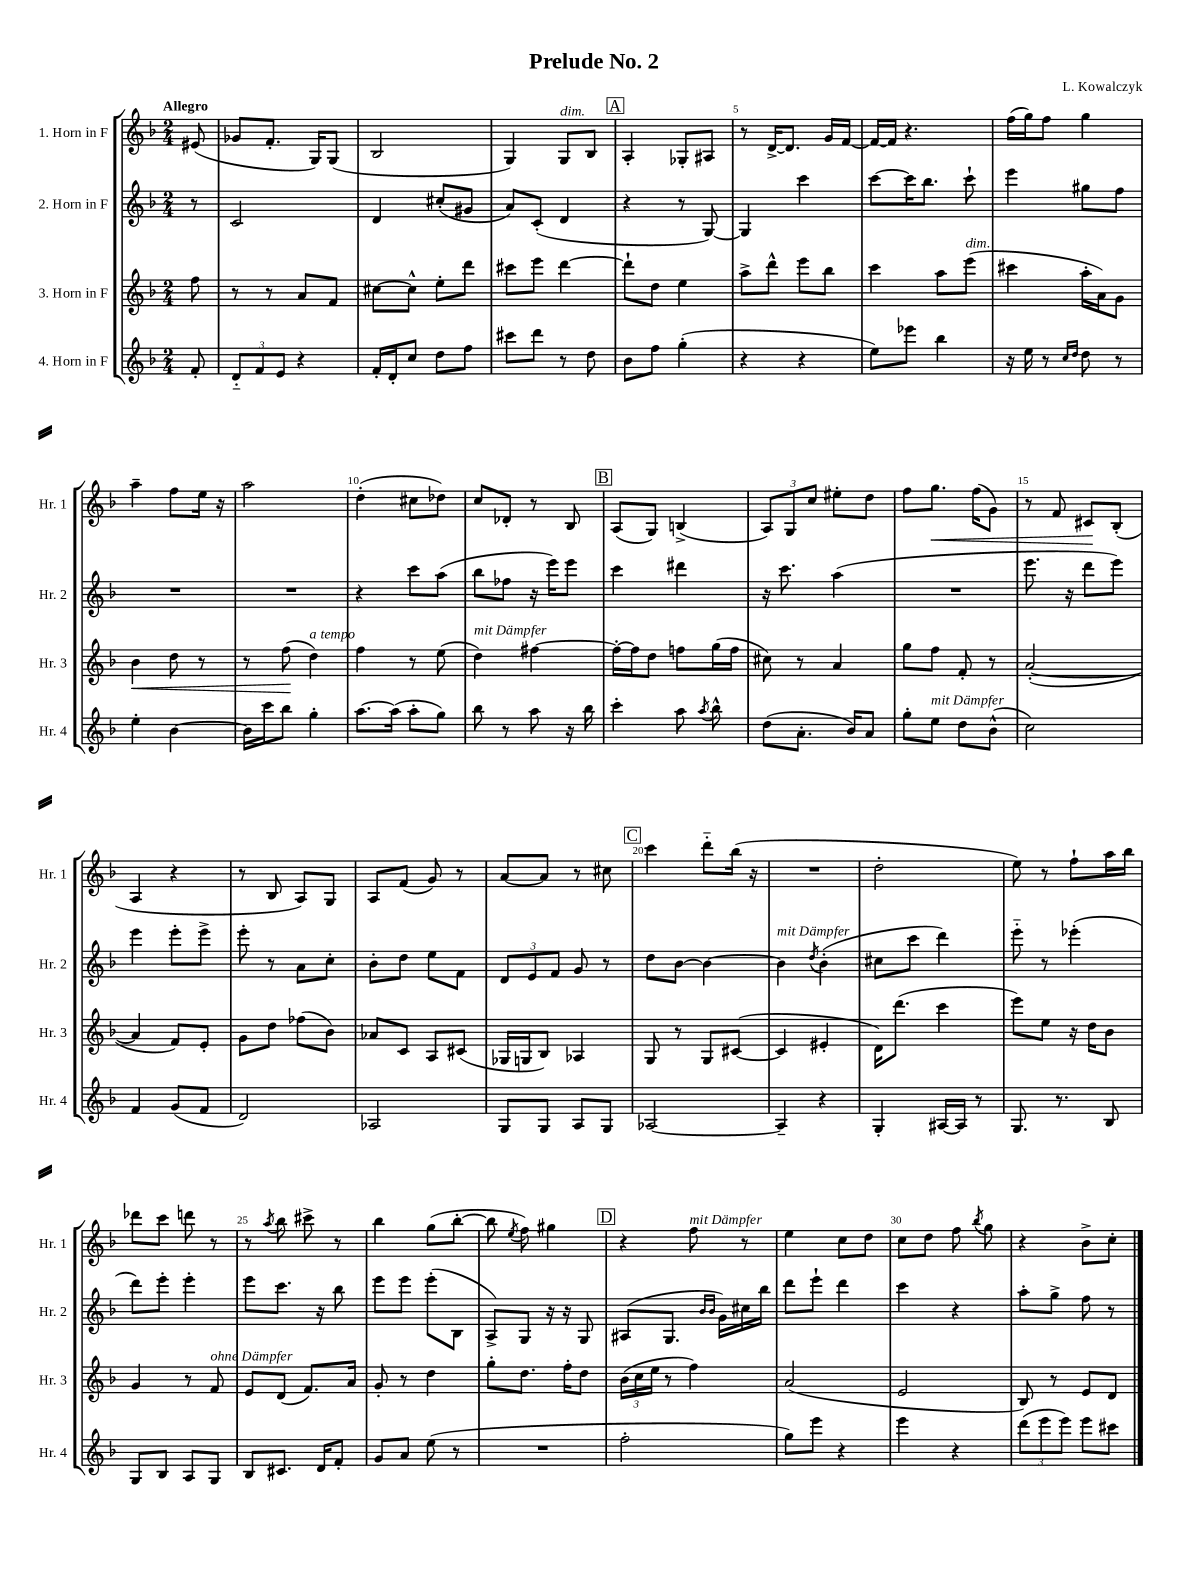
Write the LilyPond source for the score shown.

\header { title = "Prelude No. 2" composer = "L. Kowalczyk" }
<<
\new StaffGroup <<
\new Staff = "s0" \with { instrumentName = "1. Horn in F" shortInstrumentName = "Hr. 1" } {
    \clef treble \key f \major \numericTimeSignature \time 2/4 \partial 8 \tempo "Allegro"
    \autoBeamOff eis'8( |
    ges'8[ f'8.]-. g16[) g8]( |
    bes2 |
    g4) g8[^\markup { \italic "dim." } bes8] |
    \mark \markup { \box "A" } a4-. ges8[-. ais8] |
    r8 d'16[~-> d'8.] g'16[ f'16]~ |
    f'16[~ f'16] r4. |
    f''16[( g''16) f''8] g''4 |
    a''4-- f''8[ e''16] r16 |
    a''2 |
    d''4-.( cis''8[ des''8]) |
    c''8[ des'8]-. r8 bes8 |
    \mark \markup { \box "B" } a8[( g8]) b4->( |
    \tuplet 3/2 { a8[) g8 c''8] } eis''8[-. d''8] |
    f''8[ g''8.]\< f''16[( g'8]) |
    r8 f'8 cis'8[\! bes8]-.( |
    a4 r4 |
    r8 bes8 a8[) g8] |
    a8[ f'8]( g'8) r8 |
    a'8[~ a'8] r8 cis''8 |
    \mark \markup { \box "C" } c'''4 d'''8[-_ bes''16]( r16 |
    R2 |
    d''2-. |
    e''8) r8 f''8[-! a''16 bes''16] |
    des'''8[ c'''8] d'''8 r8 |
    r8 \acciaccatura { a''8 } bes''8 cis'''8-> r8 |
    bes''4 g''8[( bes''8]~-. |
    bes''8 \acciaccatura { e''8 } f''8) gis''4 |
    \mark \markup { \box "D" } r4 f''8^\markup { \italic "mit Dämpfer" } r8 |
    e''4 c''8[ d''8] |
    c''8[ d''8] f''8 \acciaccatura { bes''8 } g''8 |
    r4 bes'8[-> c''8]-. \bar "|." |
}
\new Staff = "s1" \with { instrumentName = "2. Horn in F" shortInstrumentName = "Hr. 2" } {
    \clef treble \key f \major \numericTimeSignature \time 2/4 \partial 8
    \autoBeamOff r8 |
    c'2 |
    d'4 cis''8[-.( gis'8] |
    a'8[) c'8]-.( d'4 |
    \mark \markup { \box "A" } r4 r8 g8~) |
    g4 c'''4 |
    c'''8[~ c'''16 bes''8.] c'''8-! |
    e'''4 gis''8[ f''8] |
    R2 |
    R2 |
    r4 c'''8[ a''8]( |
    bes''8[ fes''8] r16 e'''16[) e'''8] |
    \mark \markup { \box "B" } c'''4 dis'''4 |
    r16 c'''8. a''4( |
    R2 |
    e'''8. r16 d'''8[ e'''8]) |
    e'''4 e'''8[-. e'''8]-> |
    e'''8-. r8 a'8[ c''8]-. |
    bes'8[-. d''8] e''8[ f'8] |
    \tuplet 3/2 { d'8[ e'8 f'8] } g'8 r8 |
    \mark \markup { \box "C" } d''8[ bes'8]~ bes'4~ |
    bes'4^\markup { \italic "mit Dämpfer" } \acciaccatura { d''8 } bes'4-.( |
    cis''8[ c'''8] d'''4) |
    e'''8-_ r8 ees'''4-.( |
    d'''8[) e'''8]-. e'''4-. |
    e'''8[ c'''8.] r16 bes''8 |
    e'''8[ e'''8] e'''8[-.( bes8] |
    a8[->) g8] r16 r16 g8 |
    \mark \markup { \box "D" } ais8[( g8.] \grace { bes'16[ bes'16] } g'16[) cis''16 bes''16] |
    d'''8[ e'''8]-! d'''4 |
    c'''4 r4 |
    a''8[-. g''8]-> f''8 r8 \bar "|." |
}
\new Staff = "s2" \with { instrumentName = "3. Horn in F" shortInstrumentName = "Hr. 3" } {
    \clef treble \key f \major \numericTimeSignature \time 2/4 \partial 8
    \autoBeamOff f''8 |
    r8 r8 a'8[ f'8] |
    cis''8[~ cis''8]-^ e''8[-. d'''8] |
    cis'''8[ e'''8] d'''4~ |
    \mark \markup { \box "A" } d'''8[-! d''8] e''4 |
    a''8[-> d'''8]-^ e'''8[ bes''8] |
    c'''4 a''8[ e'''8]^\markup { \italic "dim." }( |
    cis'''4 a''16[-. a'16) g'8] |
    bes'4\< d''8 r8 |
    r8 f''8\!( d''4^\markup { \italic "a tempo" }) |
    f''4 r8 e''8( |
    d''4^\markup { \italic "mit Dämpfer" }) fis''4~ |
    \mark \markup { \box "B" } fis''16[~-. fis''16 d''8] f''8[ g''16( f''16] |
    cis''8) r8 a'4 |
    g''8[ f''8] f'8-. r8 |
    a'2~-.( |
    a'4 f'8[) e'8]-. |
    g'8[ d''8] fes''8[( bes'8]) |
    aes'8[ c'8] a8[ cis'8]( |
    ges16[ g16 bes8]) aes4 |
    \mark \markup { \box "C" } g8 r8 g8[ cis'8]~( |
    cis'4 eis'4-. |
    d'16[) d'''8.]( c'''4 |
    e'''8[) e''8] r16 d''16[ bes'8] |
    g'4 r8 f'8^\markup { \italic "ohne Dämpfer" } |
    e'8[ d'8]( f'8.[) a'16] |
    g'8-. r8 d''4 |
    g''8[-. d''8.] f''16[-. d''8] |
    \mark \markup { \box "D" } \tuplet 3/2 { bes'16[( c''16 e''16] } r8 f''4) |
    a'2( |
    e'2 |
    bes8) r8 e'8[ d'8] \bar "|." |
}
\new Staff = "s3" \with { instrumentName = "4. Horn in F" shortInstrumentName = "Hr. 4" } {
    \clef treble \key f \major \numericTimeSignature \time 2/4 \partial 8
    \autoBeamOff f'8-. |
    \tuplet 3/2 { d'8[-_ f'8 e'8] } r4 |
    f'16[-. d'16-. c''8] d''8[ f''8] |
    cis'''8[ d'''8] r8 d''8 |
    \mark \markup { \box "A" } bes'8[ f''8] g''4-.( |
    r4 r4 |
    e''8[) ees'''8] bes''4 |
    r16 e''16 r8 \grace { c''16[ d''16] } d''8 r8 |
    e''4-. bes'4~ |
    bes'16[ c'''16 bes''8] g''4-. |
    a''8.[~ a''16]( a''8[-. g''8]) |
    bes''8 r8 a''8 r16 bes''16 |
    \mark \markup { \box "B" } c'''4-. a''8 \acciaccatura { a''8 } bes''8-^ |
    d''8[( a'8.]-. bes'16[) a'8] |
    g''8[-. e''8]^\markup { \italic "mit Dämpfer" } d''8[ bes'8]-^( |
    c''2) |
    f'4 g'8[( f'8] |
    d'2) |
    aes2 |
    g8[ g8] a8[ g8] |
    \mark \markup { \box "C" } aes2~ |
    aes4-- r4 |
    g4-. ais16[~ ais16] r8 |
    g8. r8. bes8 |
    g8[ bes8] a8[ g8] |
    bes8[ cis'8.] d'16[ f'8]-. |
    g'8[ a'8] e''8( r8 |
    R2 |
    \mark \markup { \box "D" } f''2-. |
    g''8[) e'''8] r4 |
    e'''4 r4 |
    \tuplet 3/2 { d'''8[( e'''8 e'''8]) } e'''8[ cis'''8] \bar "|." |
}
>>
>>
\layout { \context { \Score \override BarNumber.break-visibility = ##(#f #t #t) barNumberVisibility = #(every-nth-bar-number-visible 5) } }
